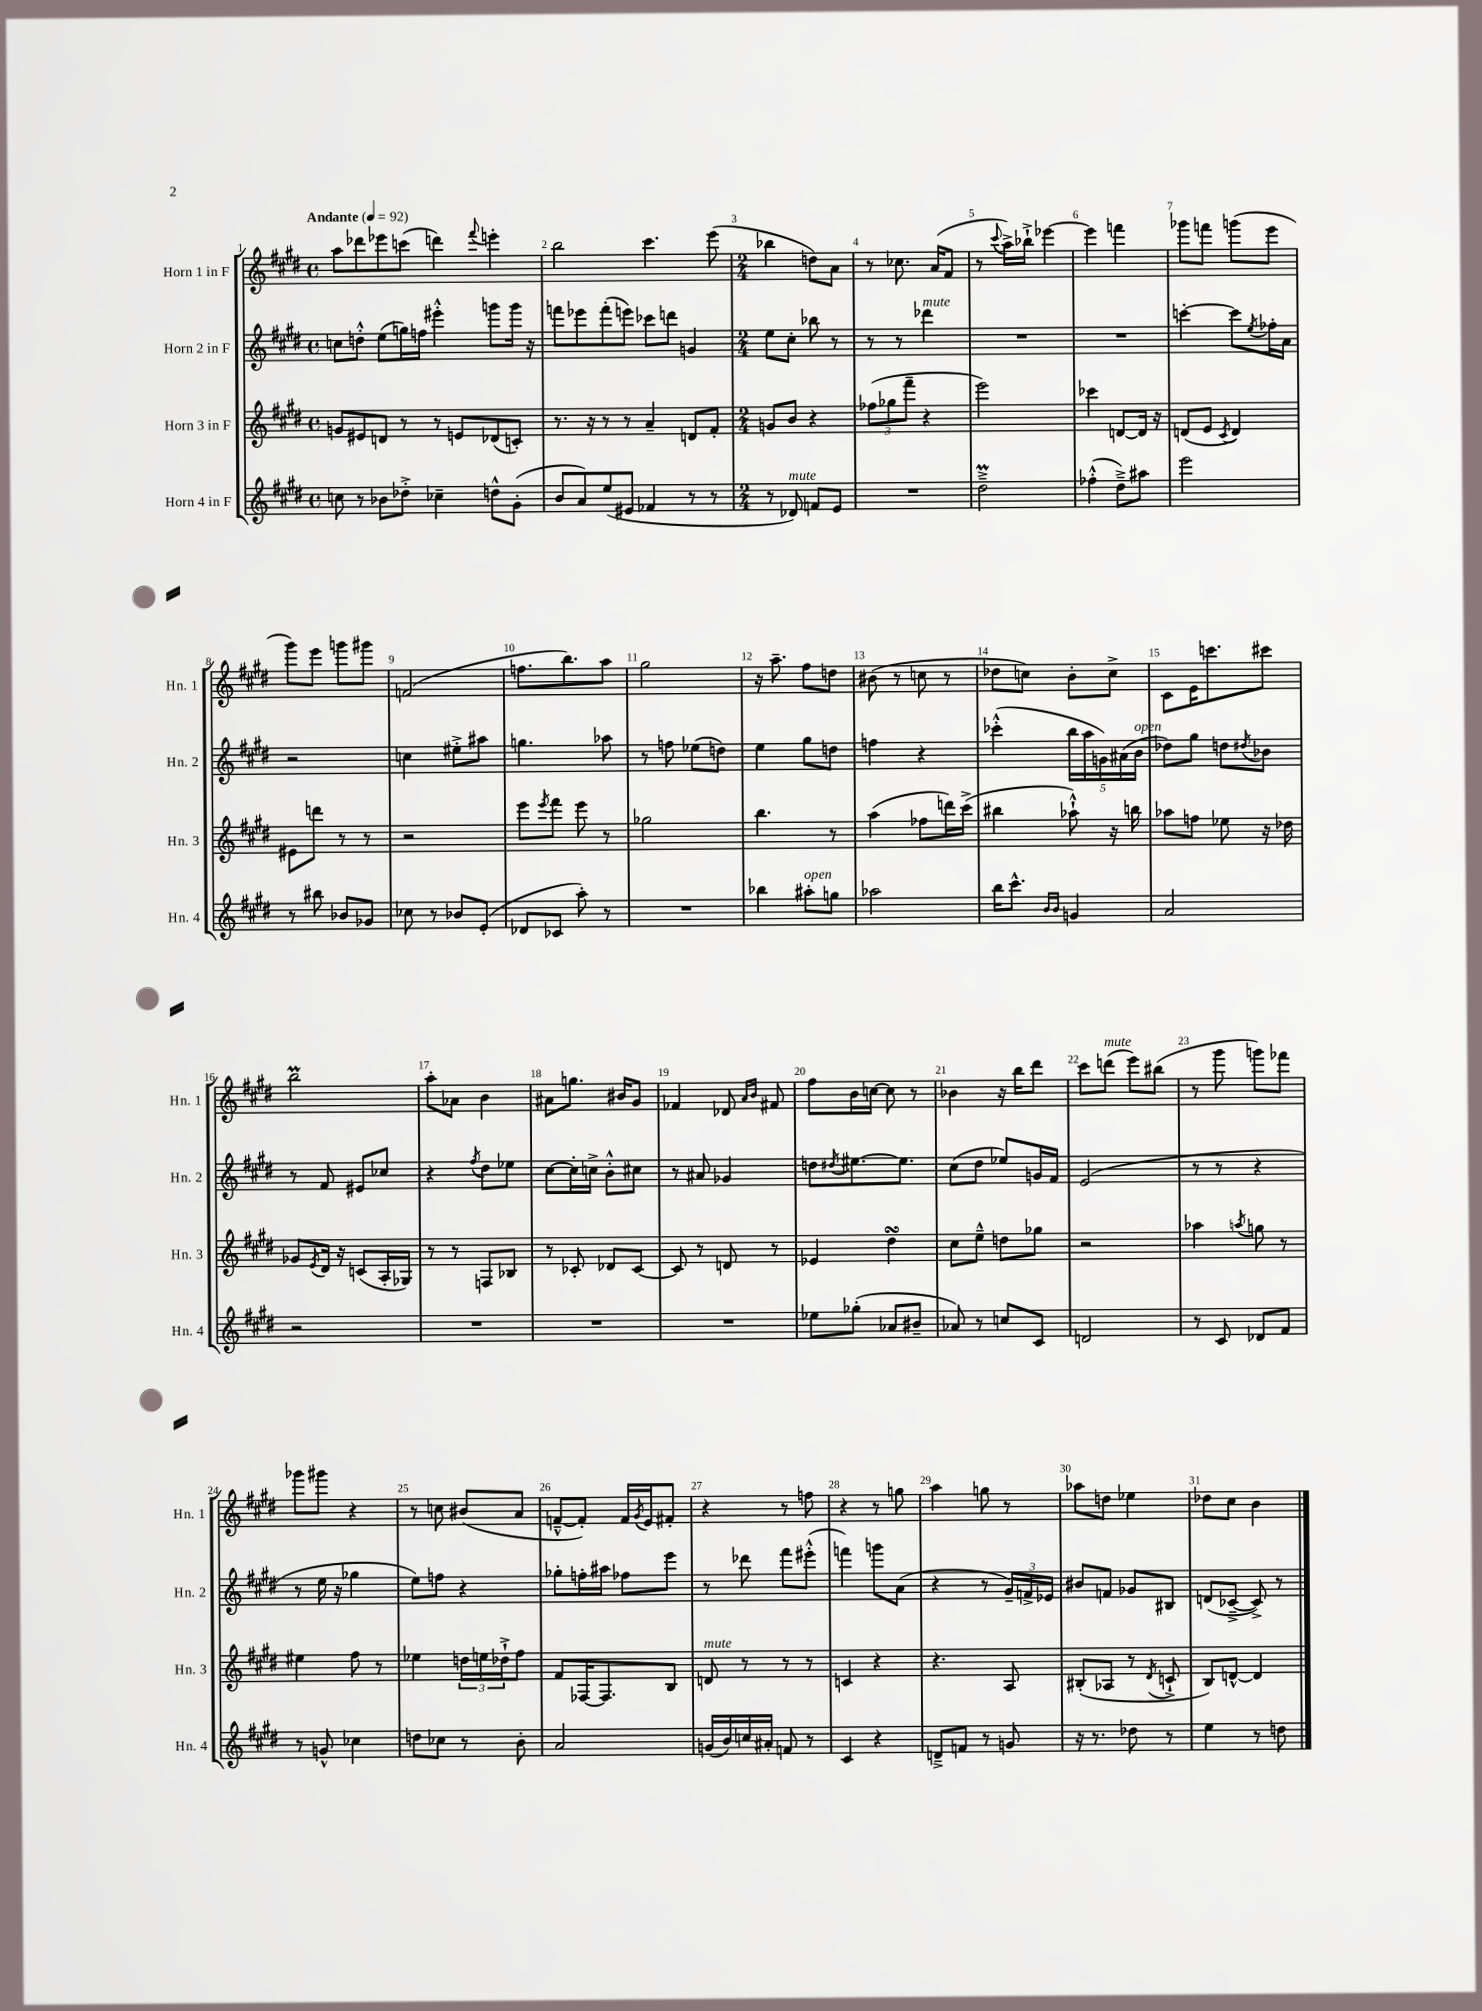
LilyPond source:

<<
\new StaffGroup <<
\new Staff = "s0" \with { instrumentName = "Horn 1 in F" shortInstrumentName = "Hn. 1" } {
    \clef treble \key e \major \defaultTimeSignature \time 4/4 \tempo "Andante" 4 = 92
    a''8 des'''8 ees'''8 c'''8( d'''4) \appoggiatura { fis'''8 } e'''4-. |
    b''2 cis'''4. e'''8( |
    \numericTimeSignature \time 2/4 bes''4 d''8) a'8 |
    r8 ces''8. a'16( fis'8 |
    r8 \appoggiatura { cis'''8 } a''16->) bes''16-!-> ees'''4~ |
    ees'''4 f'''4 |
    ges'''8 f'''8 g'''8( e'''8 |
    gis'''8) e'''8 g'''8 gis'''8 |
    f'2( |
    f''8. b''8.) a''8 |
    gis''2 |
    r16 a''8.-- fis''8 d''8 |
    bis'8( r8 c''8 r8 |
    des''8 c''8) b'8-. c''8-> |
    cis'8 e'16 c'''8. cis'''8 |
    b''2\prall |
    a''8-. aes'8 b'4 |
    ais'8 g''8. bis'16 gis'8 |
    fes'4 des'8 \grace { a'16 b'16 } fis'8 |
    fis''8 b'16 c''16~ c''8 r8 |
    bes'4 r16 b''16 dis'''8 |
    cis'''8 d'''8^\markup { \italic "mute" }( e'''8) bis''8( |
    r8 gis'''8 g'''8) fes'''8 |
    ges'''8 gis'''8 r4 |
    r8 c''8 bis'8( a'8 |
    f'8~---^ f'8-.) f'16 \acciaccatura { gis'8 } e'16 fis'8-. |
    r4 r8 f''8 |
    r4 r8 g''8 |
    a''4 g''8 r8 |
    aes''8 d''8 ees''4 |
    des''8 cis''8 b'4 \bar "|." |
}
\new Staff = "s1" \with { instrumentName = "Horn 2 in F" shortInstrumentName = "Hn. 2" } {
    \clef treble \key e \major \defaultTimeSignature \time 4/4
    c''8 d''8-.-^ e''8( g''16) f''16 eis'''4-.-^ g'''8 g'''16 r16 |
    f'''8 ees'''8 f'''8-.( e'''8) ces'''8 d'''8 g'4 |
    \numericTimeSignature \time 2/4 e''8 cis''8-. bes''8 r8 |
    r8 r8 des'''4^\markup { \italic "mute" } |
    R2 |
    R2 |
    c'''4~-. c'''8 \acciaccatura { e''8 } fes''16-. a'16 |
    r2 |
    c''4 eis''8-.-> ais''8 |
    g''4. aes''8 |
    r8 f''8 ees''8( d''8) |
    e''4 gis''8 d''8 |
    f''4 r4 |
    ces'''4-.-^( \tuplet 5/4 { b''16 a''16 g'16) ais'16( b'16^\markup { \italic "open" } } |
    des''8) gis''8 d''8 \acciaccatura { dis''8 } bes'8 |
    r8 fis'8 eis'8 ces''8 |
    r4 \acciaccatura { fis''8 } dis''8 ees''8 |
    cis''8~ cis''16-. c''16-> b'8-.-^ cis''8 |
    r8 ais'8 ges'4 |
    d''8 \acciaccatura { dis''8 } eis''8.~ eis''8. |
    cis''8( dis''8 ees''8) g'16 fis'16 |
    e'2( |
    r8 r8 r4 |
    r8 e''16 r16 ges''4 |
    e''8) f''8 r4 |
    ges''8-. f''16-. ais''16 fes''8 e'''8 |
    r8 des'''8 fis'''8 eis'''8-.-^( |
    f'''4) g'''8 a'8( |
    r4 r8 \tuplet 3/2 { gis'16--) f'16-> ees'16 } |
    bis'8 f'8 ges'8 bis8 |
    d'8( ces'8~---> ces'8->) r8 \bar "|." |
}
\new Staff = "s2" \with { instrumentName = "Horn 3 in F" shortInstrumentName = "Hn. 3" } {
    \clef treble \key e \major \defaultTimeSignature \time 4/4
    g'8 eis'8 d'8 r8 r8 e'8 des'8( c'8-.) |
    r8. r16 r8 r8 a'4-- d'8 fis'8-. |
    \numericTimeSignature \time 2/4 g'8 b'8 r4 |
    \tuplet 3/2 { fes''8( ges''8 fis'''8-- } r4 |
    e'''2) |
    ces'''4 d'8~ d'16 r16 |
    d'8( e'8 \acciaccatura { cis'8 } d'4) |
    eis'8 d'''8 r8 r8 |
    r2 |
    e'''8 \acciaccatura { e'''8 } fis'''8 e'''8 r8 |
    ges''2 |
    b''4. r8 |
    a''4( fes''8 d'''16) cis'''16->( |
    bis''4 aes''8-!-^) r16 b''16 |
    aes''8 f''8 ees''8 r16 des''16 |
    ges'8 \acciaccatura { e'8 } dis'16 r16 c'8( a16-. ges16) |
    r8 r8 f8 bes8 |
    r8 ces'8-. des'8 ces'8~ |
    ces'8 r8 d'8 r8 |
    ees'4 dis''4\turn |
    cis''8 e''8---^ d''8 ges''8 |
    r2 |
    aes''4 \acciaccatura { a''8 } g''8 r8 |
    eis''4 fis''8 r8 |
    ees''4 \tuplet 3/2 { d''16 e''16 des''16-!-> } fis''8 |
    fis'8 fes16~ fes8. b8 |
    d'8^\markup { \italic "mute" } r8 r8 r8 |
    c'4 r4 |
    r4. a8 |
    bis8-.( aes8 r8 \acciaccatura { dis'8 } c'8-!-> |
    b8) d'8~-^ d'4 \bar "|." |
}
\new Staff = "s3" \with { instrumentName = "Horn 4 in F" shortInstrumentName = "Hn. 4" } {
    \clef treble \key e \major \defaultTimeSignature \time 4/4
    c''8 r8 bes'8 des''8-.-> ces''4-- d''8-^ gis'8-.( |
    b'8 a'8) e''8( eis'8 fes'4 r8 r8 |
    \numericTimeSignature \time 2/4 r8 des'8^\markup { \italic "mute" }) f'8 e'8 |
    R2 |
    dis''2--->\prall |
    fes''4-.-^( dis''8--->) ais''8 |
    e'''2 |
    r8 bis''8 bes'8 ges'8 |
    ces''8 r8 bes'8 e'8-.( |
    des'8 ces'8 a''8-.) r8 |
    R2 |
    bes''4 ais''8-.^\markup { \italic "open" } g''8 |
    aes''2 |
    b''16 cis'''8.-^ \grace { b'16 b'16 } g'4 |
    a'2 |
    r2 |
    R2 |
    R2 |
    R2 |
    ees''8 ges''8-.( aes'8 bis'8-- |
    aes'8) r8 c''8 cis'8 |
    d'2 |
    r8 cis'8 des'8 fis'8 |
    r8 g'8-^ ces''4 |
    d''8 ces''8 r8 b'8-. |
    a'2 |
    g'16( b'16) c''16 ais'16-. f'8 r8 |
    cis'4 r4 |
    d'8---> f'8 r8 g'8 |
    r16 r8. des''8 r8 |
    e''4 r8 d''8 \bar "|." |
}
>>
>>
\layout { \context { \Score \override BarNumber.break-visibility = ##(#f #t #t) barNumberVisibility = #all-bar-numbers-visible } }
